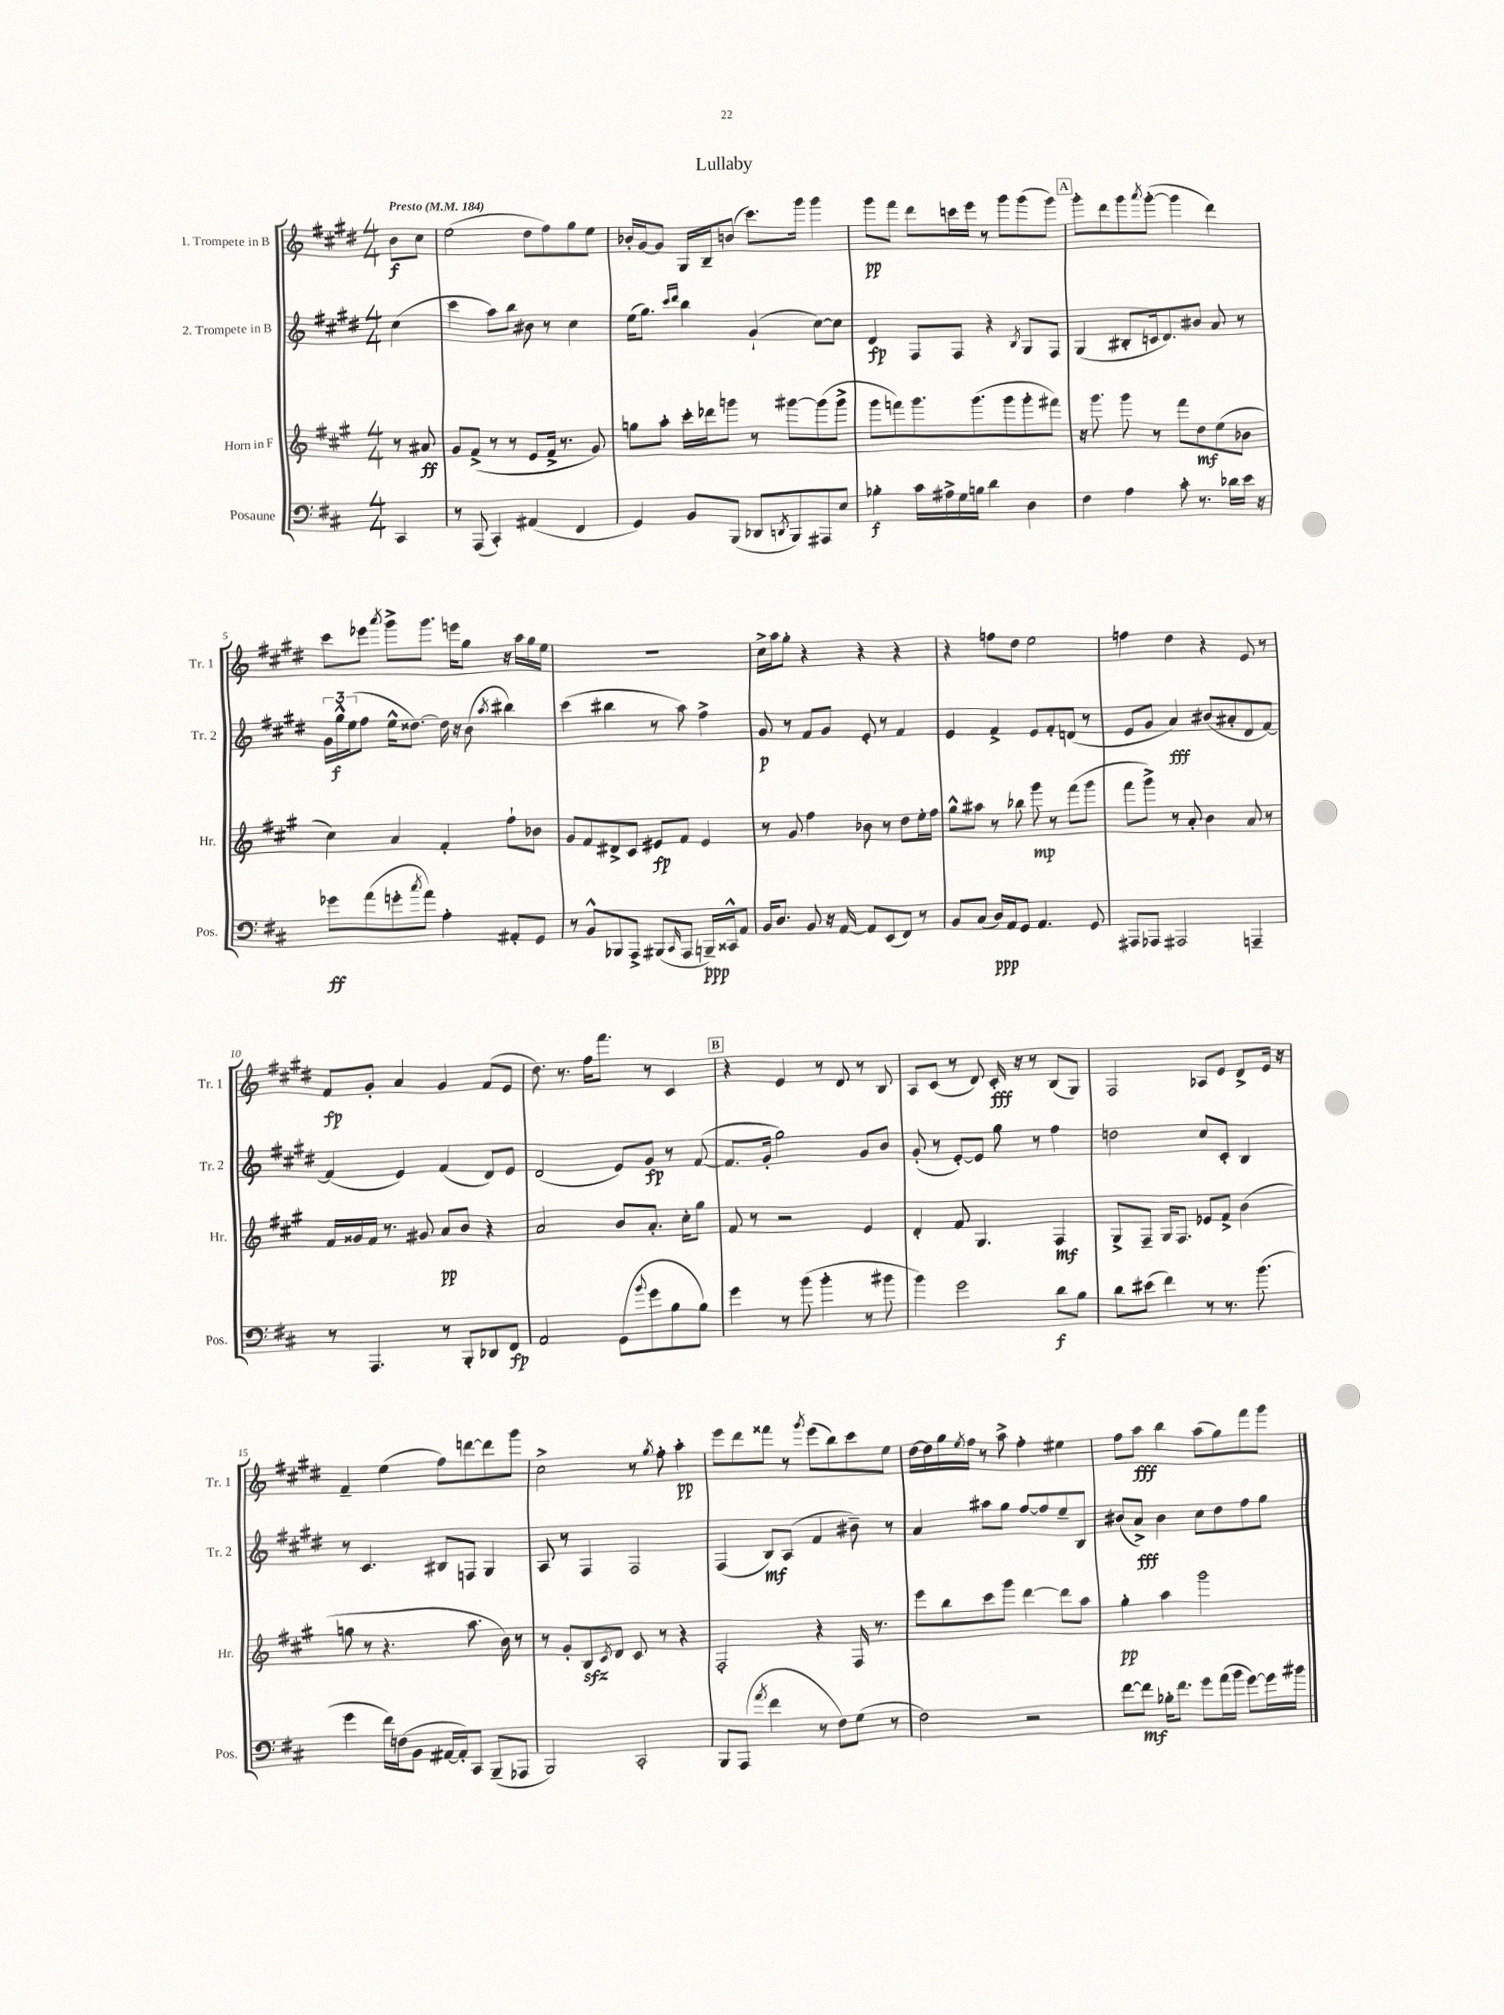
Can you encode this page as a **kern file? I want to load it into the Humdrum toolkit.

**kern	**kern	**kern	**kern
*staff4	*staff3	*staff2	*staff1
*clefF4	*clefG2	*clefG2	*clefG2
*k[f#c#]	*k[f#c#g#]	*k[f#c#g#d#]	*k[f#c#g#d#]
*M4/4	*M4/4	*M4/4	*M4/4
*MM184	*MM184	*MM184	*MM184
4CC#	8r	(4cc#	8b
.	8a#	.	8cc#
=	=	=	=
8r	8g#	4ccc#	(2ee
(8AAA	(8f#^	.	.
4CC#')	8r	8aa)	.
.	8r	8bb	.
(4AA#	8e	8b#	8dd#
.	16f#^	8r	8ff#)
.	8.r	.	.
4FF#	.	4cc#	8gg#
.	8g#)	.	8ee
=	=	=	=
4GG)	8gg	(16ee	16b-'
.	.	8.gg#)	[16g#
.	8aa'	.	8g#]
.	.	16qqccc#	.
.	.	16qqddd#	.
8BB	16ccc#'	4bb	16G#
.	16ddd-	.	16B~
(8BBB	8ggg	.	(8b
8DD-	8r	(4g#`	8.ccc#)
8qDD	.	.	.
8BBB)	[8ggg#	.	.
.	.	.	16ggg#
8AAA#	(8ggg#]	[8cc#)	4ggg#
8E	8ggg#^	8cc#]	.
=	=	=	=
4B-'	8ggg#	4d#	8ggg#
.	8fff)	.	8fff#
16c#	8.ggg#	8F#	8ddd#
16A#^	.	.	.
16G	.	8F#	16ccc
16B	(8.ggg#	.	16eee
4d	.	4r	8r
.	8ggg#	.	8ggg#
.	.	8qB	.
4D	8ggg#'	8G#	(8ggg#
.	8fff#)	8F#	8ggg#)
=	=	=	=
4F#	16r	(4G#	8ggg#'
.	8.ggg#	.	.
.	.	.	8ddd#
4A	8ggg#	8B#'	8ggg#
.	.	.	8qaaa
.	8r	16c	([8ggg#'
.	.	8.d#)	.
8c#'	8fff#	.	4ggg#]
8.r	8dd	8b#	.
.	(8ee	8a	4ddd#)
16d-	.	.	.
16e	8b-	8r	.
16r	.	.	.
=	=	=	=
8g-	4cc#)	24g#	8ccc#
.	.	24gg#^^	.
.	.	(24ee	.
(8a	.	8ff#	8eee-
.	.	.	8qaaa
8g'	4a	16ee^^	8ggg#^
.	.	[8.dd##)	.
8qcc#	.	.	.
8a)	.	.	8.ggg#
4A'	4f#'	16dd##]	.
.	.	16r	16eee
.	.	(8b	8gg#
.	.	8qaa	.
8AA#'	8ff#`	4bb#)	16r
.	.	.	16aa
8GG	8b-	.	16gg#
.	.	.	16ee
=	=	=	=
8r	8g#	(4ccc#	1r
8BB^^	8f#	.	.
8BBB-	8d#^	4bb#	.
8AAA^	8c#	.	.
(8BBB#	8e#	8r	.
16qqCC#	.	.	.
8AAA	8f#	8aa)	.
16BBB~)	4e#	4ff#^	.
16CC##^^	.	.	.
8AA	.	.	.
=	=	=	=
16BB	8r	8g#	16cc#^
8.D	.	.	16aa
.	8g#	8r	8gg#'
8BB	4ff#	8f#	4r
16r	.	8g#	.
[16AA	.	.	.
8AA]	8b-	8e'	4r
(8EE	8r	8r	.
8FF#)	8dd	4f#	4r
8r	16ee'	.	.
.	16ff#	.	.
=	=	=	=
8BB	8gg#^^	4e	4r
(8C#	8aa#	.	.
16D)	8r	4f#^	8ff
16AA	.	.	.
8GG	8bb-	.	8dd#
4.AA	8ggg#	8e	2ee
.	8r	8f#'	.
.	(8fff#	(8d	.
8GG	8ggg#	8r	.
=	=	=	=
8AAA#	8fff#	8e	4ff
8AAA-	8ggg#^)	8g#	.
2AAA#	8r	4a)	4dd#
.	8a'	.	.
.	4b	(8b#	4r
.	.	8a#'	.
4AAA~	8a	8d#	8e
.	8r	[8f#)	8r
=	=	=	=
8r	16f#	(4f#]	8f#
.	16g##	.	.
4.AAA	16f#	.	8g#'
.	8.r	.	.
.	.	4e)	4a
.	8g#	.	.
8r	8a	(4f#	4g#
8BBB'	8b	.	.
8DD-	4r	8d#)	(8f#
8FF#	.	8e	8e
=	=	=	=
2AA	2a	(2d#	8.dd#)
.	.	.	8.r
.	.	.	16ff#
.	.	.	8.fff#
(8GG	8b	8e)	.
8qqb	.	.	.
8g	8.a'	8g#	8r
8B	.	8r	4c#
.	16cc#'	.	.
8B)	8gg#	([8f#	.
=	=	=	=
4g	8f#	8.f#]	4r
.	8r	.	.
.	.	16g#'	.
8r	2r	2gg#)	4e
(8b	.	.	.
4b'	.	.	8r
.	.	.	8d#
8r	4e	8g#	8r
8b#	.	8b	8B
=	=	=	=
4b)	4d'	(8g#'	8A
.	.	8r	(8c#
2g	8f#	[8e')	8r
.	4.G#	8e]	8d#)
.	.	8gg#	16c#'
.	.	.	16r
.	.	8r	8r
8d	4F#	4ff#	(8B
8B	.	.	8G#)
=	=	=	=
8d	8G#^	2dd	2F#
(8e#	8F#~	.	.
4f#)	16G#	.	.
.	8.F#	.	.
8r	8e-	8cc#	8A-
8.r	8f#^	8c#'	8e
.	(4b	4B	8d#^
(8.b	.	.	.
.	.	.	16e
.	.	.	16r
=	=	=	=
4g	8gg	8r	4f#~
.	8r	4.c#	.
16f#)	4.r	.	(4ee
(16F	.	.	.
8BB	.	.	.
[16AA#	.	8B#	8ff#)
16AA#'])	.	.	.
8CC#	8.aa	8F	[8ddd
(8BBB~	.	4G#	8ddd]
.	16b)	.	.
8AAA-	8r	.	8ggg#
=	=	=	=
2BBB)	8r	8A	2cc#^
.	8g#'	8r	.
.	8B	4F#	.
.	8qc#	.	.
.	8d	.	.
2CC#'	8c#	2F#	8r
.	.	.	8qgg#
.	8r	.	8ff#'
.	4r	.	4aa'
=	=	=	=
8BBB	2F#'	(4F#	8eee
(8AAA	.	.	8ddd#
8qa	.	.	.
4f#	.	8B)	8fff##
.	.	(8A	8r
.	.	.	8qggg#
8r	4r	4f#	(8eee
8F#)	.	.	8bb)
(8G	16F#	8b#~)	8ccc#
.	8.r	.	.
8r	.	8r	8ee
=	=	=	=
2F#)	8eee	4a	[16dd#
.	.	.	16dd#]
.	8bb	.	16gg#
.	.	.	8qee
.	.	.	16ff#
.	8ccc#	8aa#	8r
.	8ggg#	8gg#	8aa^
2r	[4ddd	[8ff#	4ff#'
.	.	8ff#]	.
.	8ddd]	8ee~	4ee#
.	8aa	8B	.
=	=	=	=
[8f#	4gg#'	(8b#	8ff#
8f#]	.	8a^)	8aa
16B-'	4aa	4b#	4bb
8.f#	.	.	.
8g	2ggg#	8cc#	(8aa
(16a	.	8dd#	8gg#)
16b	.	.	.
[8g)	.	8ff#	8fff#
16g]	.	8gg#	8ggg#
16b#	.	.	.
==	==	==	==
*-	*-	*-	*-
